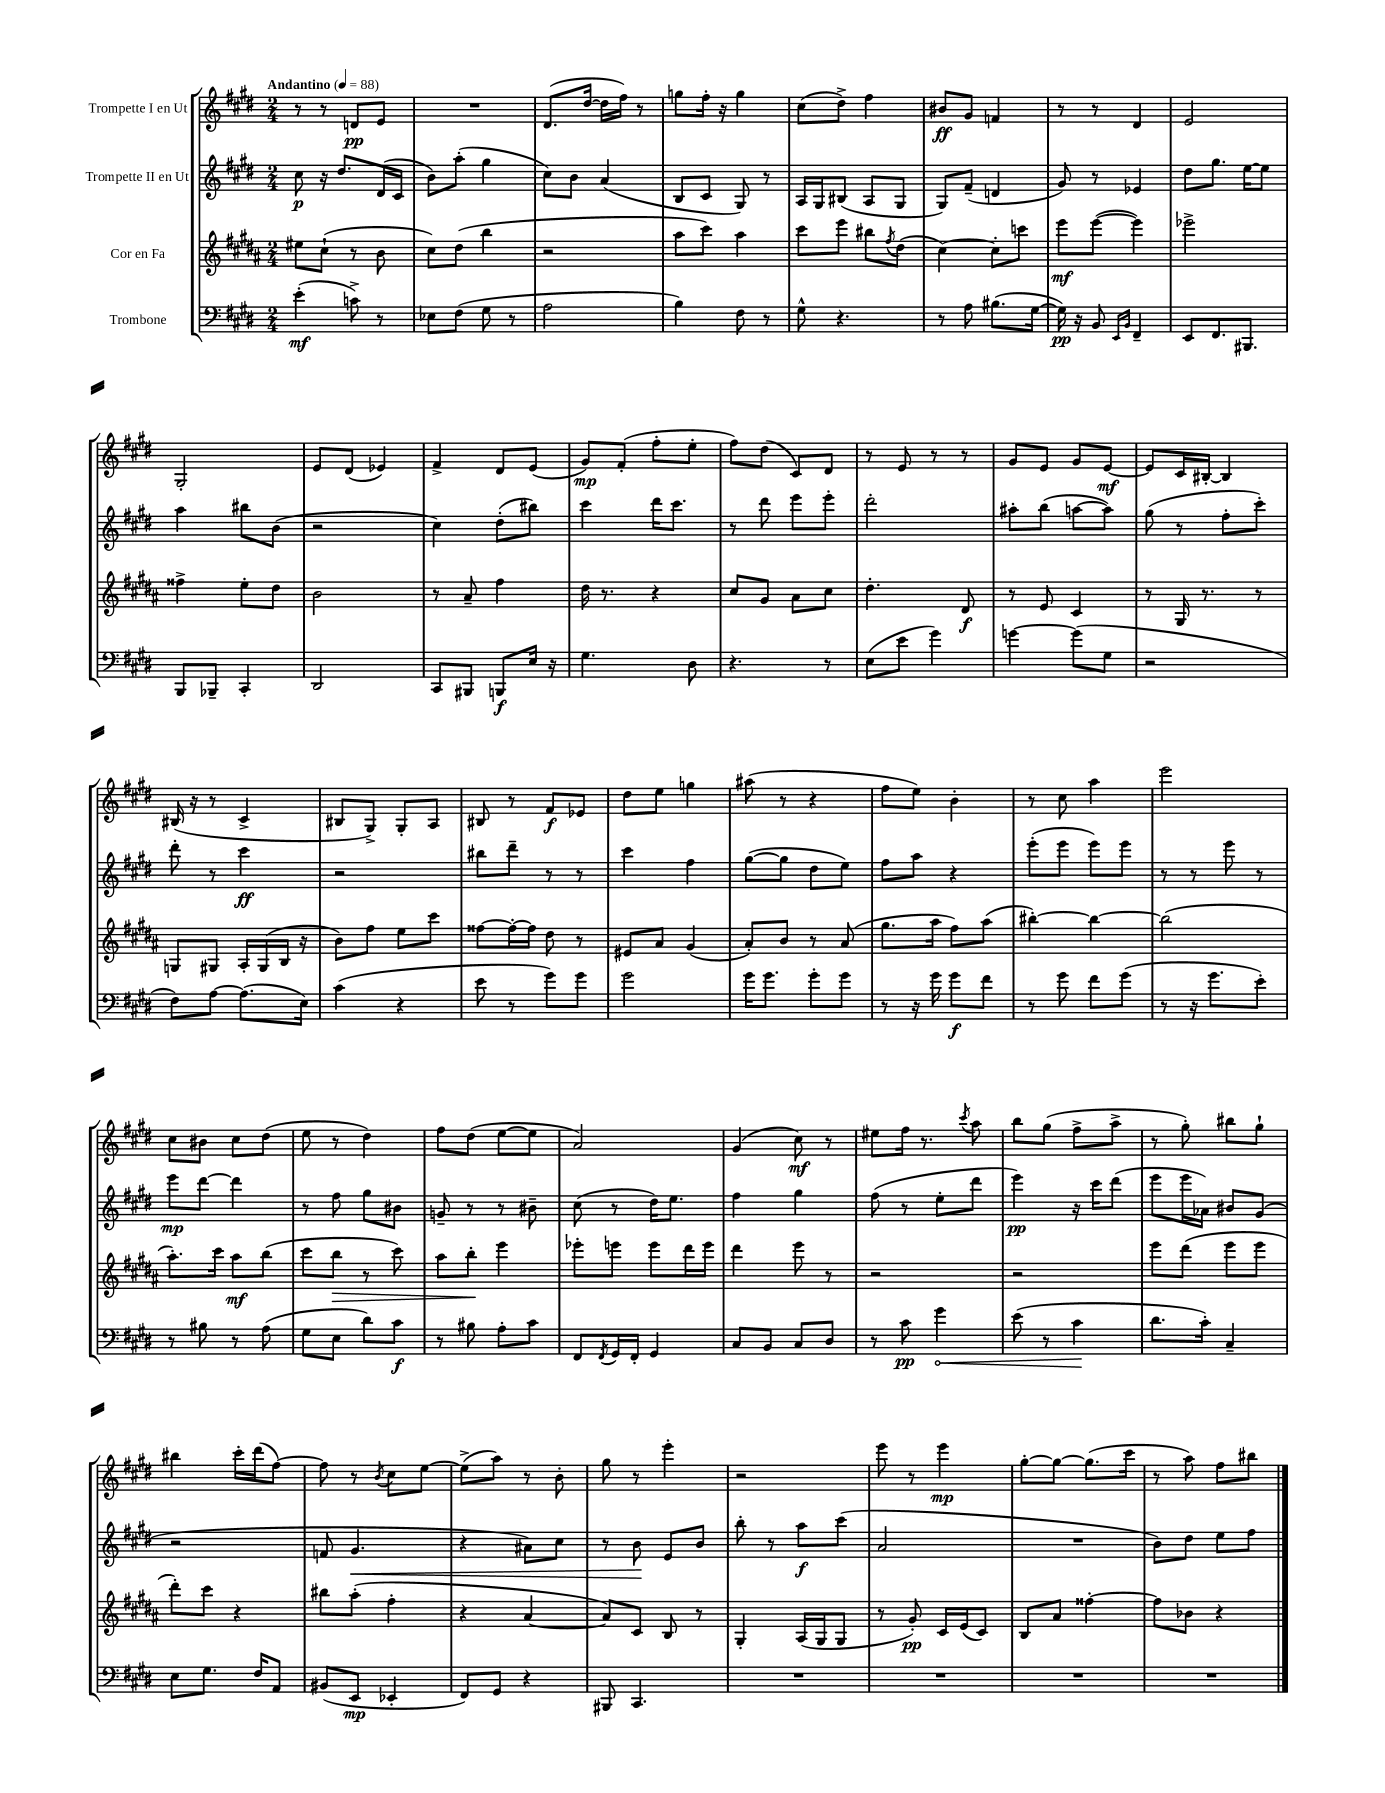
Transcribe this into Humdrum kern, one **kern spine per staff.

**kern	**dynam	**kern	**dynam	**kern	**dynam	**kern	**dynam
*part4	*part4	*part3	*part3	*part2	*part2	*part1	*part1
*staff4	*staff4	*staff3	*staff3	*staff2	*staff2	*staff1	*staff1
*I"Trombone	*	*I"Cor en Fa	*	*I"Trompette II en Ut	*	*I"Trompette I en Ut	*
*clefF4	*	*clefG2	*	*clefG2	*	*clefG2	*
*k[f#c#g#d#]	*	*k[f#c#g#d#a#]	*	*k[f#c#g#d#]	*	*k[f#c#g#d#]	*
*M2/4	*	*M2/4	*	*M2/4	*	*M2/4	*
*MM88	*	*MM88	*	*MM88	*	*MM88	*
=1	=1	=1	=1	=1	=1	=1	=1
!	!	!	!	!	!	!LO:TX:a:B:t=Andantino	!
(4e'\	mf	8ee#X\L	.	8cc#\	p	8r	.
.	.	(8cc#`\J	.	16r	.	8r	.
.	.	.	.	8.dd#/L	.	.	.
8cn^\)	.	8r	.	.	.	8dn/L	pp
8r	.	8b\	.	(16d#/L	.	8e/J	.
.	.	.	.	16c#/JJ	.	.	.
=2	=2	=2	=2	=2	=2	=2	=2
8E-X\L	.	8cc#\L)	.	8b\L)	.	2r	.
(8F#\J	.	(8dd#\J	.	(8aa'\J	.	.	.
8G#\	.	4bb\	.	4gg#\	.	.	.
8r	.	.	.	.	.	.	.
=3	=3	=3	=3	=3	=3	=3	=3
2A\	.	2r	.	8cc#\L)	.	(8.d#/L	.
.	.	.	.	8b\J	.	.	.
.	.	.	.	.	.	[16dd#/Jk	.
.	.	.	.	(4a/	.	16dd#\LL]	.
.	.	.	.	.	.	16ff#\JJ)	.
.	.	.	.	.	.	8r	.
=4	=4	=4	=4	=4	=4	=4	=4
4B\)	.	8aa#\L	.	8B/L	.	8ggn\L	.
.	.	8ccc#\J)	.	8c#/J	.	16ff#'\Jk	.
.	.	.	.	.	.	16r	.
8F#\	.	4aa#\	.	8G#/)	.	4gg\	.
8r	.	.	.	8r	.	.	.
=5	=5	=5	=5	=5	=5	=5	=5
8G#^^\	.	8ccc#\L	.	16A/LL	.	(8cc#\L	.
.	.	.	.	16G#/J	.	.	.
4.r	.	8eee\J	.	(8B#X/J	.	8dd#^\J)	.
.	.	8bb#X\L	.	8A/L	.	4ff#\	.
.	.	8qff#/	.	.	.	.	.
.	.	(8dd#\J	.	8G#/J	.	.	.
=6	=6	=6	=6	=6	=6	=6	=6
8r	.	[4cc#\)	.	8G#/L)	.	8b#X/L	ff
8A\	.	.	.	(8f#~/J	.	8g#/J	.
(8.B#X\L	.	8cc#'\L]	.	4dn/	.	4fn/	.
.	.	8cccn\J	.	.	.	.	.
[16G#\Jk	.	.	.	.	.	.	.
=7	=7	=7	=7	=7	=7	=7	=7
16G#\])	pp	8eee\L	mf	8g#/)	.	8r	.
16r	.	.	.	.	.	.	.
8BB/	.	([8eee\J	.	8r	.	8r	.
16qqEE/LL	.	.	.	.	.	.	.
16qqBB/JJ	.	.	.	.	.	.	.
4FF#~/	.	4eee\])	.	4e-X/	.	4d#/	.
=8	=8	=8	=8	=8	=8	=8	=8
8EE/L	.	2eee-X^\	.	8dd#\L	.	2e/	.
8.FF#/	.	.	.	8.gg#\J	.	.	.
8.BBB#X/J	.	.	.	[16ee\KL	.	.	.
.	.	.	.	8ee\J]	.	.	.
!!LO:LB:g=z
=9	=9	=9	=9	=9	=9	=9	=9
8BBB/L	.	4ff##X^\	.	4aa\	.	2G#'/	.
8BBB-X~/J	.	.	.	.	.	.	.
4CC#'/	.	8ee'\L	.	8bb#X\L	.	.	.
.	.	8dd#\J	.	(8b\J	.	.	.
=10	=10	=10	=10	=10	=10	=10	=10
2DD#/	.	2b\	.	2r	.	8e/L	.
.	.	.	.	.	.	(8d#/J	.
.	.	.	.	.	.	4e-X/)	.
=11	=11	=11	=11	=11	=11	=11	=11
8CC#/L	.	8r	.	4cc#\)	.	4f#^/	.
8BBB#X/J	.	8a#~/	.	.	.	.	.
8BBBn/L	f	4ff#\	.	(8dd#'\L	.	8d#/L	.
16E/Jk	.	.	.	8bb#X\J)	.	(8e/J	.
16r	.	.	.	.	.	.	.
=12	=12	=12	=12	=12	=12	=12	=12
4.G#\	.	16dd#\	.	4ccc#\	.	8g#/L)	mp
.	.	8.r	.	.	.	.	.
.	.	.	.	.	.	(8f#'/J	.
.	.	4r	.	16ddd#\KL	.	8ff#'\L	.
.	.	.	.	8.ccc#\J	.	.	.
8D#\	.	.	.	.	.	8ee'\J	.
=13	=13	=13	=13	=13	=13	=13	=13
4.r	.	8cc#/L	.	8r	.	8ff#\L)	.
.	.	8g#/J	.	8ddd#\	.	(8dd#\J	.
.	.	8a#\L	.	8eee\L	.	8c#/L)	.
8r	.	8cc#\J	.	8eee'\J	.	8d#/J	.
=14	=14	=14	=14	=14	=14	=14	=14
(8E\L	.	4.dd#'\	.	2ddd#'\	.	8r	.
8e\J	.	.	.	.	.	8e/	.
4g#\)	.	.	.	.	.	8r	.
.	.	8d#/	f	.	.	8r	.
=15	=15	=15	=15	=15	=15	=15	=15
[4gn\	.	8r	.	8aa#X'\L	.	8g#/L	.
.	.	8e/	.	(8bb\J	.	8e/J	.
(8g\L]	.	4c#/	.	[8aan\L	.	8g#/L	.
8G#\J	.	.	.	8aa\J])	.	[8e/J	mf
=16	=16	=16	=16	=16	=16	=16	=16
2r	.	8r	.	(8gg#\	.	8e/L]	.
.	.	16G#/	.	8r	.	16c#/L	.
.	.	8.r	.	.	.	[16B#X'/JJ	.
.	.	.	.	8ff#'\L	.	4B#/]	.
.	.	8r	.	8ccc#'\J)	.	.	.
!!LO:LB:g=z
=17	=17	=17	=17	=17	=17	=17	=17
8F#\L)	.	8Gn/L	.	8ddd#'\	.	(16B#X/	.
.	.	.	.	.	.	16r	.
[8A\J	.	8G#X/J	.	8r	.	8r	.
(8.A\L]	.	16A#'/LL	.	4ccc#\	ff	4c#^/	.
.	.	(16G#/	.	.	.	.	.
.	.	16B/JJ	.	.	.	.	.
16E\Jk)	.	16r	.	.	.	.	.
=18	=18	=18	=18	=18	=18	=18	=18
(4c#\	.	8b\L)	.	2r	.	8B#X/L	.
.	.	8ff#\J	.	.	.	8G#^/J)	.
4r	.	8ee\L	.	.	.	8G#'/L	.
.	.	8ccc#\J	.	.	.	8A/J	.
=19	=19	=19	=19	=19	=19	=19	=19
8e\	.	[8ff##X\L	.	8bb#X\L	.	8B#X/	.
8r	.	16ff##'\L_	.	8ddd#~\J	.	8r	.
.	.	16ff##\JJ]	.	.	.	.	.
8g#\L)	.	8dd#\	.	8r	.	8f#/L	f
8g#\J	.	8r	.	8r	.	8e-X/J	.
=20	=20	=20	=20	=20	=20	=20	=20
2g#\	.	8e#X/L	.	4ccc#\	.	8dd#\L	.
.	.	8a#/J	.	.	.	8ee\J	.
.	.	(4g#/	.	4ff#\	.	4ggn\	.
=21	=21	=21	=21	=21	=21	=21	=21
16g#\KL	.	8a#'/L)	.	([8gg#\L	.	(8aa#X\	.
8.g#\J	.	.	.	.	.	.	.
.	.	8b/J	.	8gg#\J]	.	8r	.
8g#'\L	.	8r	.	8dd#\L	.	4r	.
8g#\J	.	(8a#/	.	8ee\J)	.	.	.
=22	=22	=22	=22	=22	=22	=22	=22
8r	.	8.gg#\L	.	8ff#\L	.	8ff#\L	.
16r	.	.	.	8aa\J	.	8ee\J)	.
16g#\	.	16aa#\Jk	.	.	.	.	.
8g#\L	f	8ff#\L)	.	4r	.	4b'\	.
8f#\J	.	(8aa#\J	.	.	.	.	.
=23	=23	=23	=23	=23	=23	=23	=23
8r	.	[4bb#X'\)	.	(8eee'\L	.	8r	.
8g#\	.	.	.	8eee\J	.	8cc#\	.
8f#\L	.	4bb#\_	.	8eee\L)	.	4aa\	.
(8g#\J	.	.	.	8eee\J	.	.	.
=24	=24	=24	=24	=24	=24	=24	=24
8r	.	(2bb#\]	.	8r	.	2eee\	.
16r	.	.	.	8r	.	.	.
8.g#\L	.	.	.	.	.	.	.
.	.	.	.	8eee\	.	.	.
8e'\J)	.	.	.	8r	.	.	.
!!LO:LB:g=z
=25	=25	=25	=25	=25	=25	=25	=25
8r	.	8.aa#'\L)	.	8eee\L	mp	8cc#\L	.
8B#X\	.	.	.	[8ddd#\J	.	8b#X\J	.
.	.	16ccc#\Jk	.	.	.	.	.
8r	.	8aa#\L	mf	4ddd#\]	.	8cc#\L	.
(8A\	.	(8bb\J	.	.	.	(8dd#\J	.
=26	=26	=26	=26	=26	=26	=26	=26
8G#\L	.	8ccc#\L	.	8r	.	8ee\	.
!	!	!	!LO:HP:b	!	!	!	!
8E\J	.	8bb\J	>	8ff#\	.	8r	.
8d#\L)	.	8r	.	8gg#\L	.	4dd#\)	.
8c#\J	f	8ccc#\)	.	8b#X\J	.	.	.
=27	=27	=27	=27	=27	=27	=27	=27
8r	.	8aa#\L	.	8gn~/	.	8ff#\L	.
8B#X\	.	8bb'\J	.	8r	.	(8dd#\J	.
8A'\L	.	4eee\	]	8r	.	[8ee\L	.
8c#\J	.	.	.	8b#X~\	.	8ee\J]	.
=28	=28	=28	=28	=28	=28	=28	=28
8FF#/L	.	8eee-X'\L	.	(8cc#\	.	2a/)	.
8qFF#/	.	.	.	.	.	.	.
16GG#/L	.	8eeen\J	.	8r	.	.	.
16FF#'/JJ	.	.	.	.	.	.	.
4GG#/	.	8eee\L	.	16dd#\KL)	.	.	.
.	.	.	.	8.ee\J	.	.	.
.	.	16ddd#\L	.	.	.	.	.
.	.	16eee\JJ	.	.	.	.	.
=29	=29	=29	=29	=29	=29	=29	=29
8C#/L	.	4ddd#\	.	4ff#\	.	(4g#/	.
8BB/J	.	.	.	.	.	.	.
8C#/L	.	8eee\	.	4gg#\	.	8cc#\)	mf
8D#/J	.	8r	.	.	.	8r	.
=30	=30	=30	=30	=30	=30	=30	=30
8r	.	2r	.	(8ff#\	.	8ee#X\L	.
8c#\	pp	.	.	8r	.	16ff#\Jk	.
.	.	.	.	.	.	8.r	.
!	!LO:HP:b	!	!	!	!	!	!
4g#\	<	.	.	8ee'\L	.	.	.
.	.	.	.	.	.	8qccc#/	.
.	.	.	.	8ddd#\J	.	8aa\	.
=31	=31	=31	=31	=31	=31	=31	=31
(8e\	.	2r	.	4eee\)	pp	8bb\L	.
8r	.	.	.	.	.	(8gg#\J	.
4c#\	.	.	.	16r	.	8ff#^\L	.
.	.	.	.	16ccc#\KL	.	.	.
.	.	.	.	(8ddd#\J	.	8aa^\J	.
.	[	.	.	.	.	.	.
=32	=32	=32	=32	=32	=32	=32	=32
8.d#\L	.	8eee\L	.	8eee\L	.	8r	.
.	.	(8ddd#\J	.	16eee\L	.	8gg#'\)	.
16c#'\Jk)	.	.	.	16a-X\JJ)	.	.	.
4C#~/	.	8eee\L	.	8b#X/L	.	8bb#X\L	.
.	.	8eee\J	.	(8g#/J	.	8gg#`\J	.
!!LO:LB:g=z
=33	=33	=33	=33	=33	=33	=33	=33
8E\L	.	8ddd#'\L)	.	2r	.	4bb#X\	.
8.G#\J	.	8ccc#\J	.	.	.	.	.
.	.	4r	.	.	.	16ccc#'\LL	.
16F#/KL	.	.	.	.	.	(16ddd#\J	.
8AA/J	.	.	.	.	.	[8ff#\J)	.
=34	=34	=34	=34	=34	=34	=34	=34
(8BB#X/L	.	8bb#X\L	.	8fn/	.	8ff#\]	.
!	!	!	!	!	!LO:HP:b	!	!
8EE/J	mp	(8aa#'\J	.	4.g#/	<	8r	.
.	.	.	.	.	.	8qb/	.
4EE-X'/	.	4ff#'\	.	.	.	8cc#\L	.
.	.	.	.	.	.	[8ee\J	.
=35	=35	=35	=35	=35	=35	=35	=35
8FF#/L)	.	4r	.	4r	.	(8ee^\L]	.
8GG#/J	.	.	.	.	.	8aa\J)	.
4r	.	[4a#/	.	8a#X\L)	.	8r	.
.	.	.	.	8cc#\J	.	8b'\	.
=36	=36	=36	=36	=36	=36	=36	=36
8BBB#X/	.	8a#/L])	.	8r	.	8gg#\	.
4.CC#/	.	8c#/J	.	8b\	.	8r	.
.	.	8B/	.	8e/L	[	4eee'\	.
.	.	8r	.	8b/J	.	.	.
=37	=37	=37	=37	=37	=37	=37	=37
2r	.	4G#'/	.	8bb'\	.	2r	.
.	.	.	.	8r	.	.	.
.	.	(16A#/LL	.	8aa\L	f	.	.
.	.	16G#/J	.	.	.	.	.
.	.	8G#/J	.	(8ccc#\J	.	.	.
=38	=38	=38	=38	=38	=38	=38	=38
2r	.	8r	.	2a/	.	8eee\	.
.	.	8g#'/)	pp	.	.	8r	.
.	.	16c#/LL	.	.	.	4eee\	mp
.	.	(16e/J	.	.	.	.	.
.	.	8c#/J)	.	.	.	.	.
=39	=39	=39	=39	=39	=39	=39	=39
2r	.	8B/L	.	2r	.	[8gg#'\L	.
.	.	8a#/J	.	.	.	8gg#\J_	.
.	.	[4ff##X'\	.	.	.	(8.gg#\L]	.
.	.	.	.	.	.	16ccc#\Jk	.
=40	=40	=40	=40	=40	=40	=40	=40
2r	.	8ff##\L]	.	8b\L)	.	8r	.
.	.	8b-X\J	.	8dd#\J	.	8aa\)	.
.	.	4r	.	8ee\L	.	8ff#\L	.
.	.	.	.	8ff#\J	.	8bb#X\J	.
==	==	==	==	==	==	==	==
*-	*-	*-	*-	*-	*-	*-	*-
